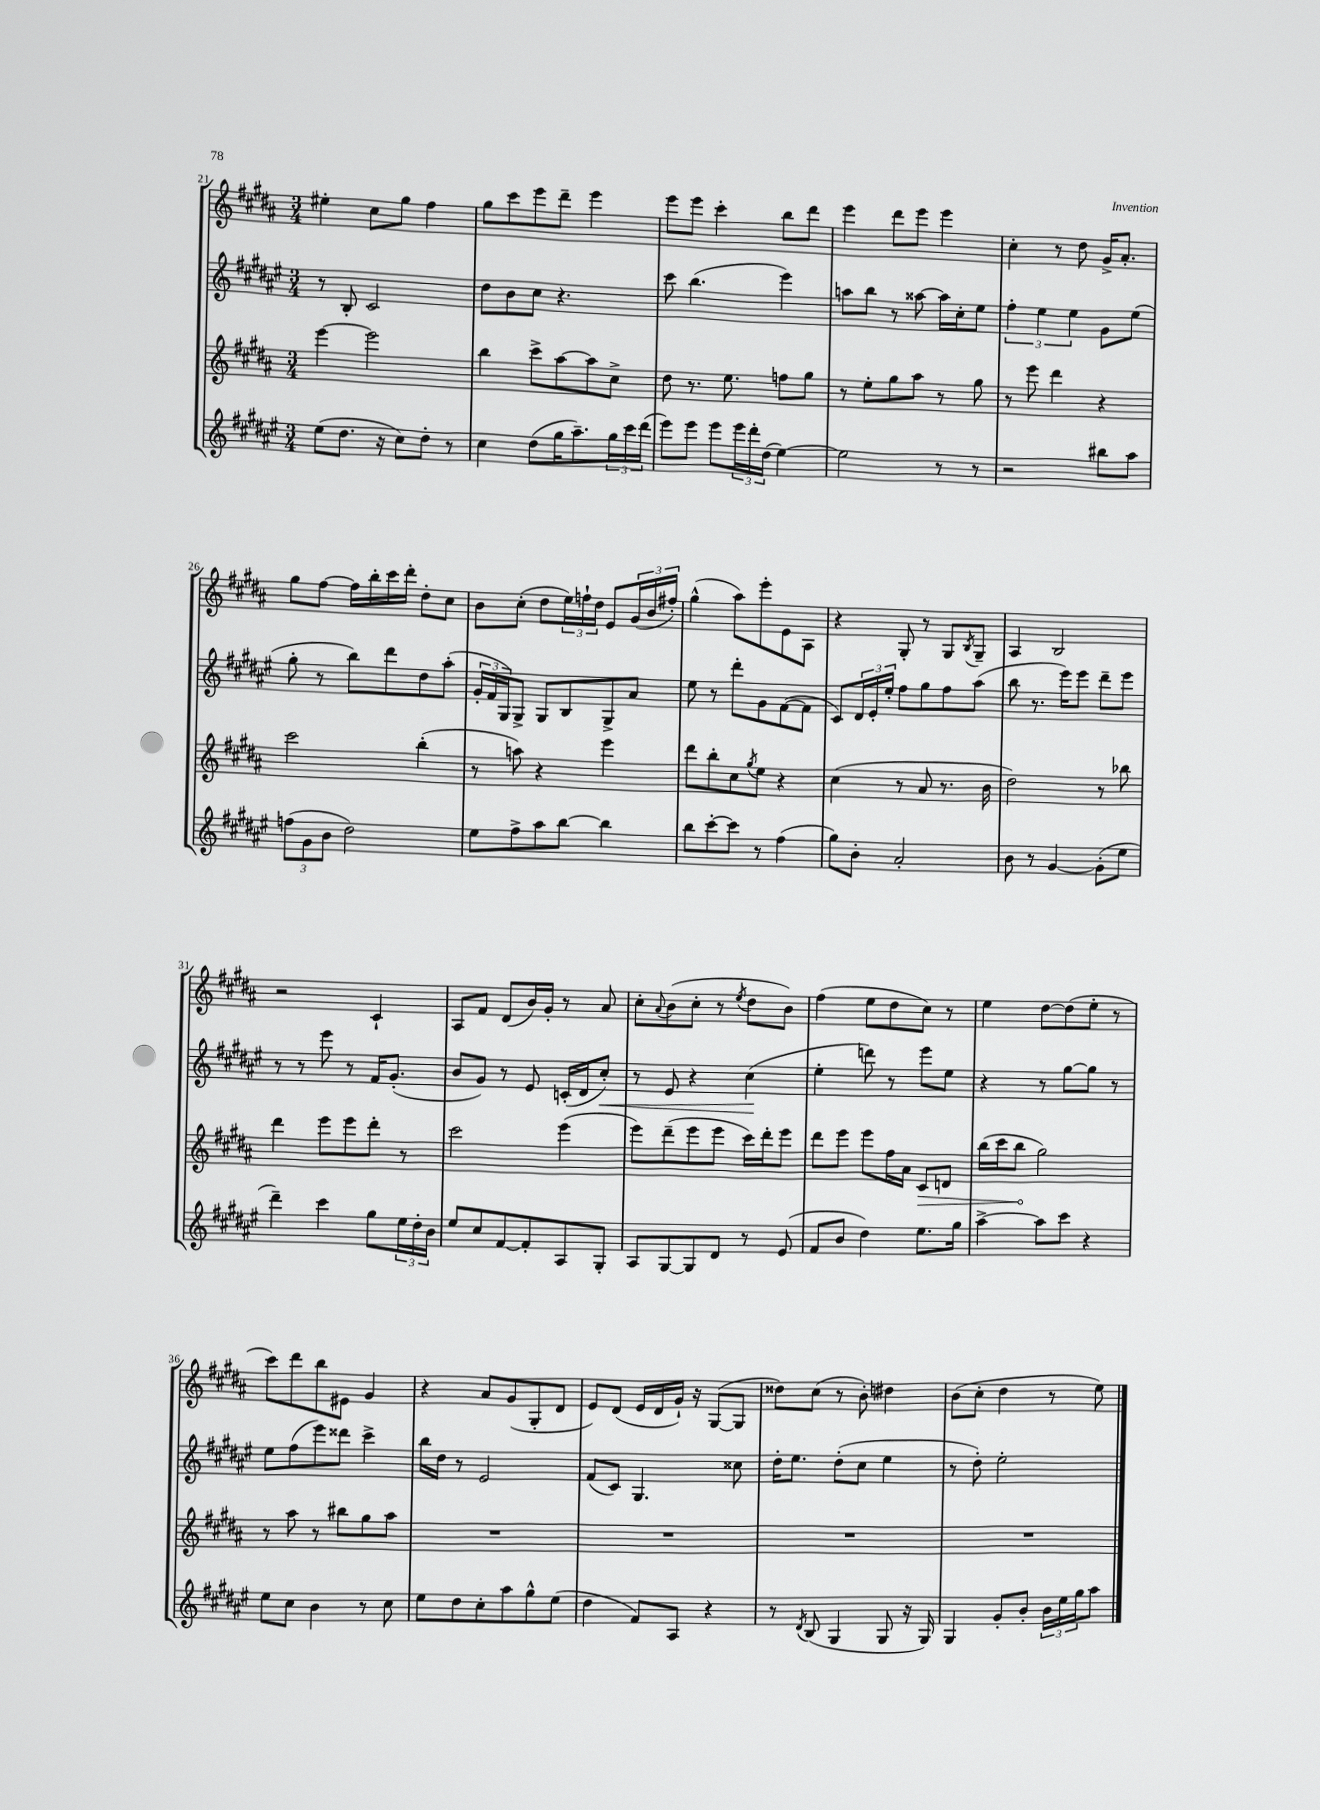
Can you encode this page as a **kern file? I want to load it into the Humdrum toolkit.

**kern	**kern	**dynam	**kern	**dynam	**kern
*part4	*part3	*part3	*part2	*part2	*part1
*staff4	*staff3	*staff3	*staff2	*staff2	*staff1
*clefG2	*clefG2	*	*clefG2	*	*clefG2
*k[f#c#g#d#a#e#]	*k[f#c#g#d#a#]	*	*k[f#c#g#d#a#e#]	*	*k[f#c#g#d#a#]
*M3/4	*M3/4	*	*M3/4	*	*M3/4
=21	=21	=21	=21	=21	=21
(8ee#\L	[4eee\	.	8r	.	4ee#X'\
8.dd#\J	.	.	8B'/	.	.
.	2eee\]	.	2c#/	.	8cc#\L
16r	.	.	.	.	.
8cc#\L)	.	.	.	.	8gg#\J
8dd#'\J	.	.	.	.	4ff#\
8r	.	.	.	.	.
=22	=22	=22	=22	=22	=22
4cc#\	4bb\	.	8dd#\L	.	8gg#\L
.	.	.	8b\	.	8ccc#\
(8dd#\L	8ccc#^\L	.	8cc#\J	.	8eee\
16gg#\K	[8aa#\	.	4.r	.	8ddd#~\J
8.aa#~\)	.	.	.	.	.
.	8aa#\]	.	.	.	4eee\
24gg#\L	8cc#^\J	.	.	.	.
24ccc#\	.	.	.	.	.
(24ddd#\JJ	.	.	.	.	.
=23	=23	=23	=23	=23	=23
8eee#\L)	8dd#\	.	8ccc#\	.	8eee\L
8eee#\J	8.r	.	(4.bb\	.	8eee\J
8eee#\L	.	.	.	.	4ccc#'\
.	8.ee\	.	.	.	.
24eee#\L	.	.	.	.	.
24ddd#'\	.	.	.	.	.
(24dd#\JJ	.	.	.	.	.
[4ee#\)	8ffn\L	.	4eee#\)	.	8bb\L
.	8gg#\J	.	.	.	8ddd#\J
=24	=24	=24	=24	=24	=24
2ee#\]	8r	.	8aan\L	.	4eee\
.	8ee'\L	.	8bb\J	.	.
.	8gg#\	.	8r	.	8ddd#\L
.	8aa#\J	.	[8aa##X\	.	8eee\J
8r	8r	.	16aa##\LL]	.	4eee\
.	.	.	16cc#'\J	.	.
8r	8gg#\	.	8ee#\J	.	.
=25	=25	=25	=25	=25	=25
2r	8r	.	6ff#'\	.	4cc#'\
.	8eee\	.	.	.	.
.	.	.	6ee#\	.	.
.	4ddd#\	.	.	.	8r
.	.	.	6ee#\	.	.
.	.	.	.	.	8dd#\
8bb#X\L	4r	.	8g#\L	.	16g#^/KL
.	.	.	.	.	8.a#'/J
8aa#\J	.	.	(8ee#\J	.	.
!!LO:LB:g=z
=26	=26	=26	=26	=26	=26
(12ffn\L	2ccc#\	.	8gg#'\	.	8gg#\L
12g#\	.	.	.	.	.
.	.	.	8r	.	[8ff#\J
12b\J	.	.	.	.	.
2dd#\)	.	.	8bb\L)	.	16ff#\LL]
.	.	.	.	.	16bb'\
.	.	.	8ddd#\	.	16ccc#\
.	.	.	.	.	16ddd#'\JJ
.	(4bb'\	.	8dd#\	.	8dd#'\L
.	.	.	(8aa#'\J	.	8cc#\J
=27	=27	=27	=27	=27	=27
8ee#\L	8r	.	24g#'/LL	.	8b\L
.	.	.	24f#/	.	.
.	.	.	24G#/J)	.	.
8ff#^\	8aan\)	.	8G#^/J	.	(8cc#'\J
8aa#\	4r	.	8G#/L	.	8dd#\L
[8bb\J	.	.	8B/	.	24ee\L)
.	.	.	.	.	24ffn`\
.	.	.	.	.	24dd#\JJ
4bb\]	4eee\	.	8G#^/	.	8e/L
.	.	.	8a#/J	.	(24g#/L
.	.	.	.	.	24b/
.	.	.	.	.	24ff#X'/JJ)
=28	=28	=28	=28	=28	=28
8bb\L	8ddd#\L	.	8ee#\	.	(4gg#^^\
[8ccc#'\	8bb'\	.	8r	.	.
8ccc#\J]	8cc#\	.	8ddd#'\L	.	8aa#\L)
.	8qgg#/	.	.	.	.
8r	8ee\J	.	8g#\	.	8eee'\
(4ff#\	4r	.	([8f#\	.	8e\
.	.	.	8f#\J]	.	8A#\J
=29	=29	=29	=29	=29	=29
8gg#\L)	(4cc#\	.	8c#/L)	.	4r
8b'\J	.	.	24d#/L	.	.
.	.	.	24e#'/	.	.
.	.	.	24ee#'/JJ	.	.
2a#'/	8r	.	8ff#\L	.	8G#'/
.	8a#/	.	8gg#\	.	8r
.	8.r	.	8ff#\	.	8G#/L
.	.	.	.	.	8qB/
.	.	.	(8aa#\J	.	8G#~/J
.	16b\	.	.	.	.
=30	=30	=30	=30	=30	=30
8b\	2dd#\)	.	8bb\	.	4A#/
8r	.	.	8.r	.	.
[4g#/	.	.	.	.	2B/
.	.	.	16eee#\KL)	.	.
.	.	.	8eee#\J	.	.
(8g#'\L]	8r	.	8ddd#~\L	.	.
8ee#\J	8bb-X\	.	8eee#\J	.	.
!!LO:LB:g=z
=31	=31	=31	=31	=31	=31
4ddd#~\)	4ddd#\	.	8r	.	2r
.	.	.	8r	.	.
4ccc#\	8eee\L	.	8eee#\	.	.
.	8eee\	.	8r	.	.
8gg#\L	8ddd#'\J	.	16f#/KL	.	4c#`/
.	.	.	(8.g#'/J	.	.
24ee#\L	8r	.	.	.	.
24dd#'\	.	.	.	.	.
24b\JJ	.	.	.	.	.
=32	=32	=32	=32	=32	=32
8ee#/L	2ccc#\	.	8b/L	.	8A#/L
8cc#/	.	.	8g#/J)	.	8f#/J
[8f#/	.	.	8r	.	(8d#/L
8f#'/]	.	.	8e#/	.	16b/L)
.	.	.	.	.	16g#'/JJ
8A#/	(4eee\	.	(16cn'/LL	.	8r
.	.	.	16d#/J	.	.
!	!	!	!	!LO:HP:b	!
8G#'/J	.	.	8cc#'/J)	<	8a#/
=33	=33	=33	=33	=33	=33
8A#/L	8eee\L)	.	8r	.	8cc#'\L
.	.	.	.	.	8qqa#/
[8G#/	(8ddd#~\	.	8e#/	.	(8b\
8G#/]	8eee\	.	4r	.	8cc#'\J
8d#/J	8eee\J	.	.	.	8r
.	.	.	.	.	8qee/
8r	16ccc#\LL)	.	(4cc#\	.	8dd#\L
.	16ddd#'\J	.	.	.	.
(8e#/	8eee\J	.	.	.	8b\J)
.	.	.	.	[	.
=34	=34	=34	=34	=34	=34
8f#/L	8ddd#\L	.	4ee#'\	.	(4ff#\
8b/J	8eee\J	.	.	.	.
4dd#\)	8eee\L	.	8dddn\)	.	8ee\L
.	16ff#\L	.	8r	.	8dd#\
.	16a#\JJ	.	.	.	.
!	!	!LO:HP:b	!	!	!
8.ee#\L	8c#/L	>	8eee#\L	.	8cc#\J)
.	8dn/J	.	8ee#\J	.	8r
16gg#\Jk	.	.	.	.	.
=35	=35	=35	=35	=35	=35
[4aa#^\	(16bb\LL	.	4r	.	4ee\
.	16ccc#\J	.	.	.	.
.	8bb\J	.	.	.	.
8aa#\L]	2gg#\)	]	8r	.	[8dd#\L
8ccc#\J	.	.	[8gg#\L	.	(8dd#\]
4r	.	.	8gg#\J]	.	8ee'\J
.	.	.	8r	.	8r
!!LO:LB:g=z
=36	=36	=36	=36	=36	=36
8ee#\L	8r	.	8ee#\L	.	8ccc#\L)
8cc#\J	8aa#\	.	(8ff#\	.	8ddd#\
4b\	8r	.	8eee#\)	.	8bb\
.	8bb#X\L	.	8ddd##X\J	.	8e#X\J
8r	8gg#\	.	4ccc#^\	.	4g#/
8cc#\	8aa#\J	.	.	.	.
=37	=37	=37	=37	=37	=37
8ee#\L	2.r	.	16bb\LL	.	4r
.	.	.	16dd#\JJ	.	.
8dd#\	.	.	8r	.	.
8cc#'\	.	.	2e#/	.	8a#/L
8aa#\	.	.	.	.	(8g#/
8gg#^^\	.	.	.	.	8G#'/
(8ee#\J	.	.	.	.	8d#/J
=38	=38	=38	=38	=38	=38
4dd#\	2.r	.	(8f#/L	.	8e/L)
.	.	.	8c#/J)	.	(8d#/J
8f#/L)	.	.	4.G#/	.	16e/LL
.	.	.	.	.	16d#/
8A#/J	.	.	.	.	16g#`/JJ)
.	.	.	.	.	16r
4r	.	.	.	.	([8G#/L
.	.	.	8cc##X\	.	8G#/J]
=39	=39	=39	=39	=39	=39
8r	2.r	.	16dd#'\KL	.	8dd##X\L)
.	.	.	8.ee#\J	.	.
8qd#/	.	.	.	.	.
(8B/	.	.	.	.	(8cc#\J
4G#/	.	.	(8dd#'\L	.	8r
.	.	.	8cc#\J	.	8b'\)
8G#/	.	.	4ee#\	.	4dd#X\
16r	.	.	.	.	.
16G#/)	.	.	.	.	.
=40	=40	=40	=40	=40	=40
4G#/	2.r	.	8r	.	(8b\L
.	.	.	8dd#'\)	.	8cc#'\J
8g#'/L	.	.	2ee#'\	.	4dd#\
8b'/J	.	.	.	.	.
24b\LL	.	.	.	.	8r
24ee#\	.	.	.	.	.
24gg#\J	.	.	.	.	.
8aa#\J	.	.	.	.	8ee\)
==	==	==	==	==	==
*-	*-	*-	*-	*-	*-
